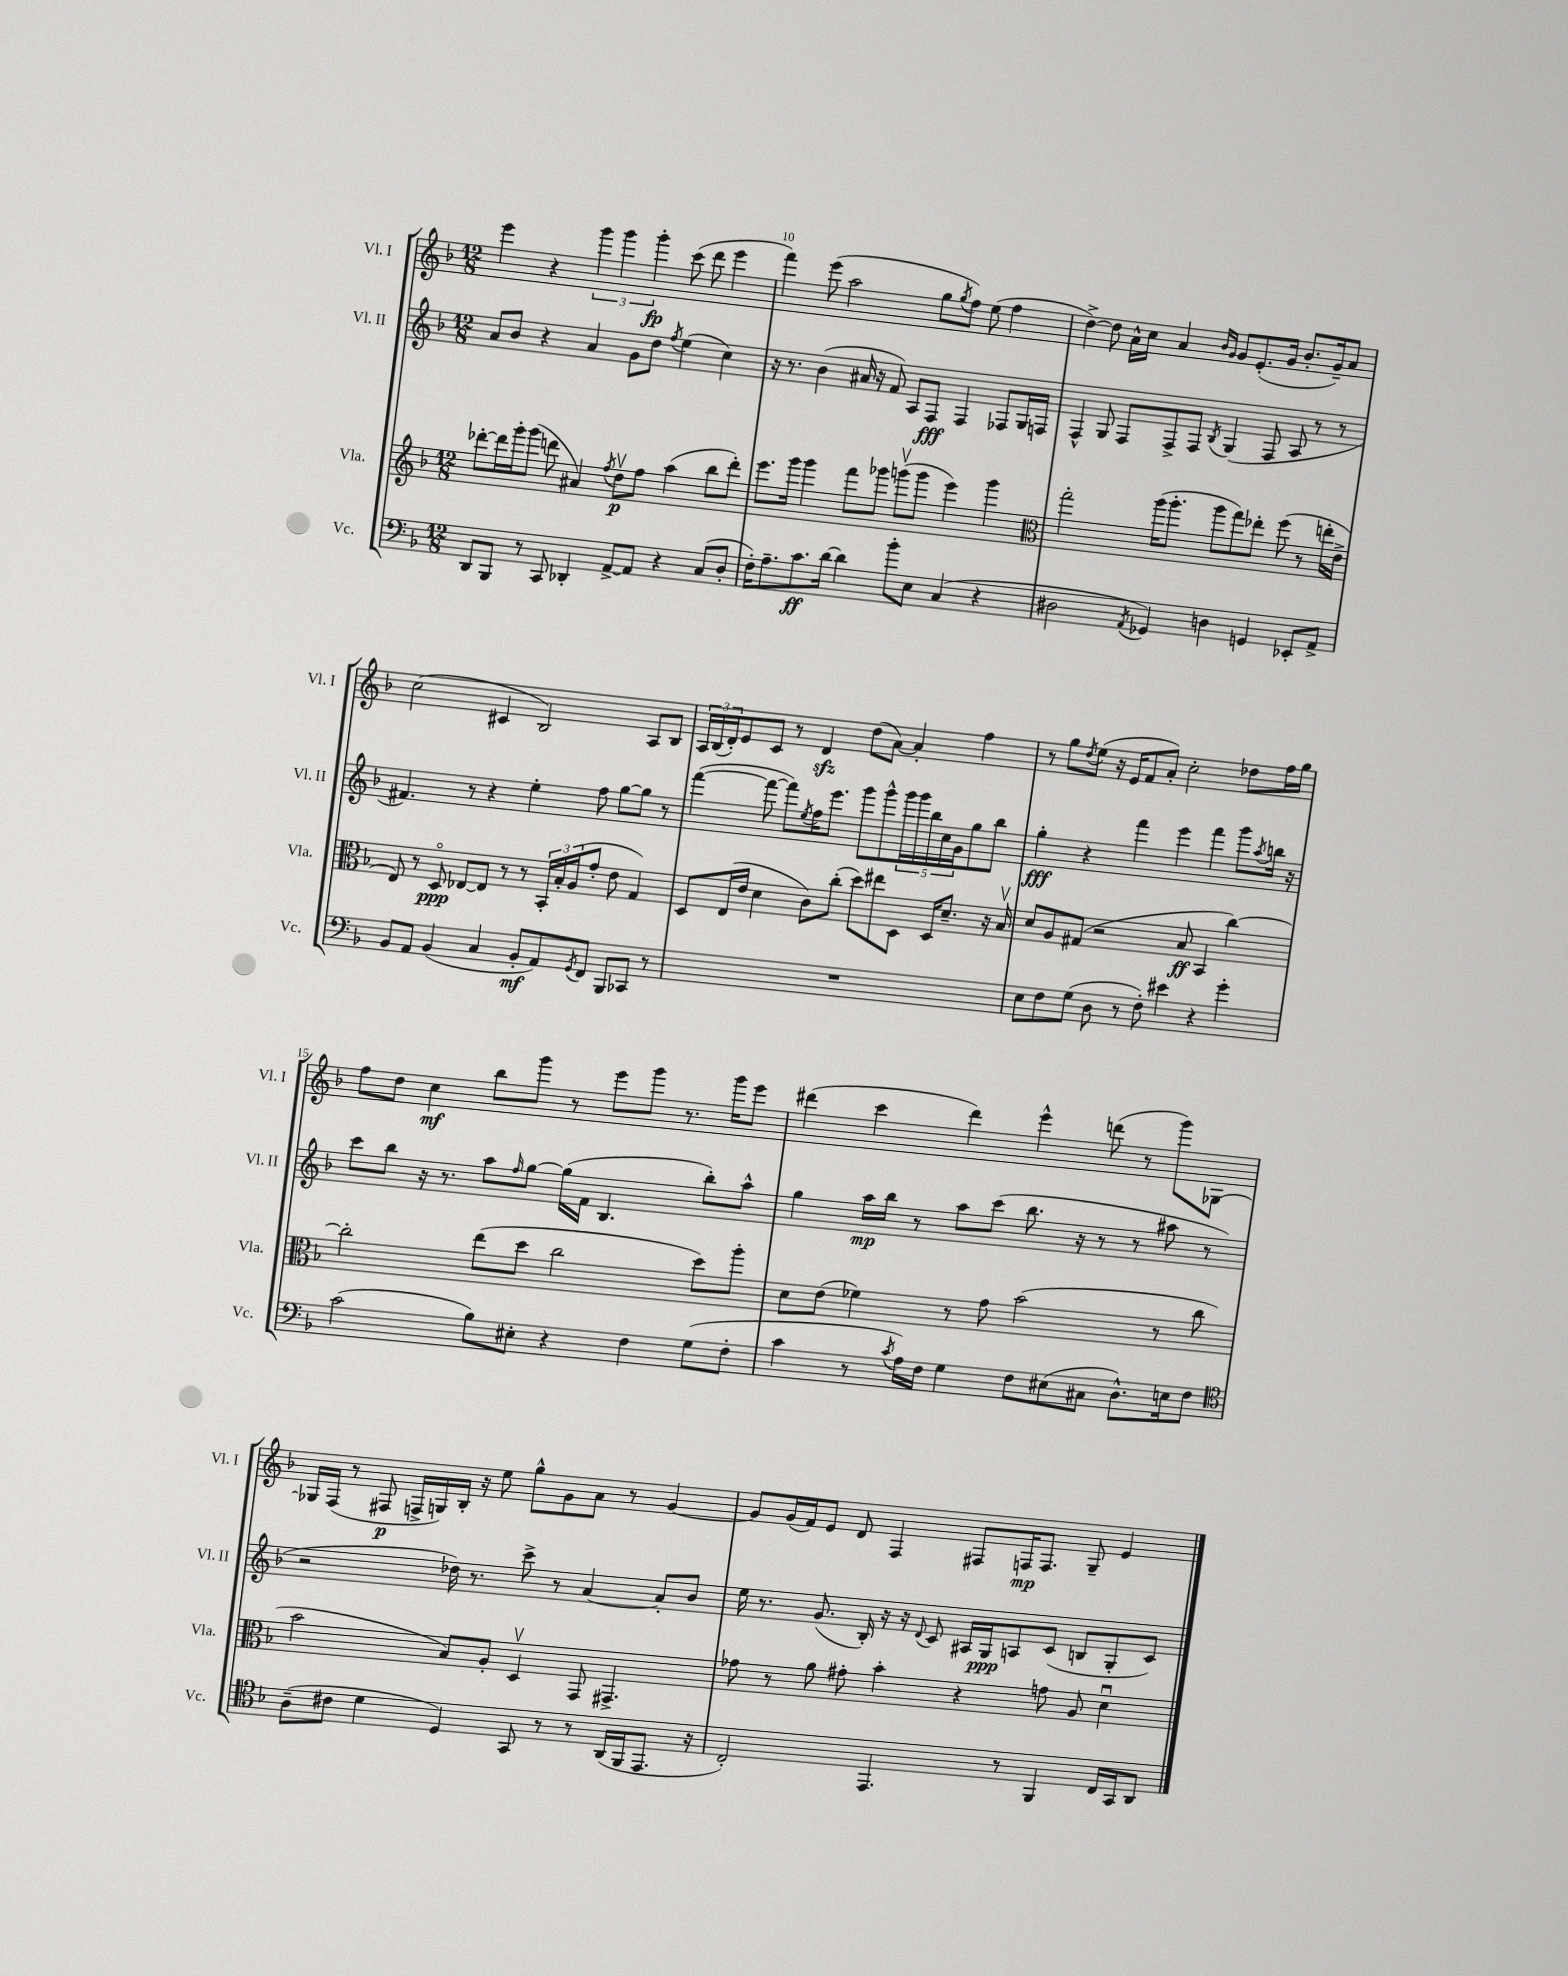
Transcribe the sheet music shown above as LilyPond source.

<<
\new StaffGroup <<
\new Staff = "s0" \with { instrumentName = "Vl. I" shortInstrumentName = "Vl. I" } {
    \clef treble \key f \major \numericTimeSignature \time 12/8
    e'''4 r4 \tuplet 3/2 { g'''4 g'''4 g'''4-.\fp } c'''8( d'''8 e'''4 |
    f'''4) e'''8( a''2 g''8 \acciaccatura { g''8 } f''8) e''8( f''4 |
    d''4~->) d''8 a'16-^ c''16 a'4 \grace { bes'16 g'16 } g'8 e'8.-.( g'16 bes'8.-. g'16--) a'8 |
    c''2( cis'4 bes2) a8 bes8 |
    \tuplet 3/2 { a16 bes16( d'16-.) } e'8 c'8 r8 d'4\sfz d''8( a'8~) a'4-. f''4 |
    r8 g''8 \acciaccatura { d''8 } e''8( r16 e'16 f'8 a'8-.) c''2-. des''8 f''16 g''16 |
    f''8 d''8 c''4\mf bes''8 g'''8 r8 e'''8 g'''8 r8. g'''16 e'''8 |
    dis'''4( c'''4 dis'''4) e'''4-^ d'''8( r8 g'''8) ges8~ |
    ges16 f16( r8 fis8\p f16-> g16) bes16-. r16 e''8 g''8-^ g'8 a'8 r8 g'4~ |
    g'8 g'16( f'16) e'8 d'8 f4 fis8 f16\mp f8. g8-- e'4 \bar "|." |
}
\new Staff = "s1" \with { instrumentName = "Vl. II" shortInstrumentName = "Vl. II" } {
    \clef treble \key f \major \numericTimeSignature \time 12/8
    a'8 bes'8 r4 a'4 g'8 d''8 \acciaccatura { f''8 } e''4( c''4) |
    r16 r8. bes'4( ais'16 r16 f'8) a8 f8\fff f4 fes8 g16 f16 |
    f4-^ g8 f8 f8-> f8 \acciaccatura { bes8 } g4( f8 a8 r8 r8 |
    fis'4.) r8 r4 e''4-. f''8 g''8~ g''8 r8 |
    f'''4~( f'''8~ f'''8) \acciaccatura { e''8 } f''16 e'''8. g'''8 g'''8-^ \tuplet 5/4 { g'''16 g'''16 bes''16 c''16 g'16 } g''8 bes''8 |
    g''4-.\fff r4 f'''4 e'''4 f'''4 g'''8 \acciaccatura { a''8 } b''16 r16 |
    c'''8 bes''8 r16 r8. a''8 \grace { f''16 } g''8~ g''16( f'16 bes4. bes''8-.) a''8-^ |
    g''4 a''16\mp bes''16 r8 a''8 c'''8( bes''8. r16 r8 r8 ais''8 r8 |
    r2 des''16) r8. c'''8-> r8 a'4~ a'8-. bes'8 |
    e''16 r8. g'8.( bes16-.) r16 r16 \appoggiatura { d'8 } c'8 ais16 g16\ppp a8 c'8( b8 g8-. c'8) \bar "|." |
}
\new Staff = "s2" \with { instrumentName = "Vla." shortInstrumentName = "Vla." } {
    \clef treble \key f \major \numericTimeSignature \time 12/8
    des'''8~-. des'''16 g'''16-. g'''8( d'''8 ais'4) \acciaccatura { f''8 } d''8\upbow\p f''8 a''4( bes''8 d'''8-.) |
    e'''8. g'''16 g'''4 f'''8 ges'''8 g'''8\upbow( g'''8 e'''4) g'''4 |
    \clef alto g''2-. a''16( a''8.-. a''8 g''8) ees''8-. f''8( r8 e''16-. e'16-> |
    e8) r8 d8\flageolet\ppp ees8~ ees8 r8 r8 \tuplet 3/2 { bes,16-. bes16-. a16( } g'8-. e'8 g4) |
    d8 e16( e'16 d'4 c'8) c''8-.( d''8) eis''8 d8 d16 d'8.-- r16 bes16\upbow |
    d'8 a8 gis8( r2 bes8\ff bes,4 c''4~) |
    c''2-. e''8( d''8 c''2 d''8) a''8-. |
    d'8 e'8( fes'4) r8 g'8 bes'2( r8 c''8 |
    bes'2 bes8) a8-. d4\upbow g,8 gis,4.-> |
    ges'8 r8 a'8 gis'8-. bes'4-. r4 g'8 a8 d'4\downbow \bar "|." |
}
\new Staff = "s3" \with { instrumentName = "Vc." shortInstrumentName = "Vc." } {
    \clef bass \key f \major \numericTimeSignature \time 12/8
    d,8 bes,,8 r8 c,8 des,4-. a,8~-> a,8 r4 c8( d8-. |
    f16-.) a8.-- c'8.\ff d'16~ d'4 bes'8-. e8 c4( r4 |
    dis2 \acciaccatura { a,8 } ges,4) d4 g,4 ees,8-. a,8-> |
    bes,8 a,8 bes,4( c4 bes,8-.\mf a,8) \acciaccatura { g,8 } f,8 bes,,8 ces,8 r8 |
    R1. |
    e8 f8 g8( d8 r8 f8-.) eis'4 r4 g'4-. |
    c'2( bes8) eis8-. r4 f4 g8( f8-. |
    c'4 r8 \acciaccatura { c'8 } a16) f16 g4 f8 eis8( cis8 d8.-^) e16 f8 |
    \clef tenor a8--( cis'8 d'4 d4) g,8 r8 r8 a,16( f,16 e,8. r16 |
    c2-.) e,4. r8 f,4 c16 g,16 a,8 \bar "|." |
}
>>
>>
\layout { \context { \Score currentBarNumber = #9 \override BarNumber.break-visibility = ##(#f #t #t) barNumberVisibility = #(every-nth-bar-number-visible 5) } }
